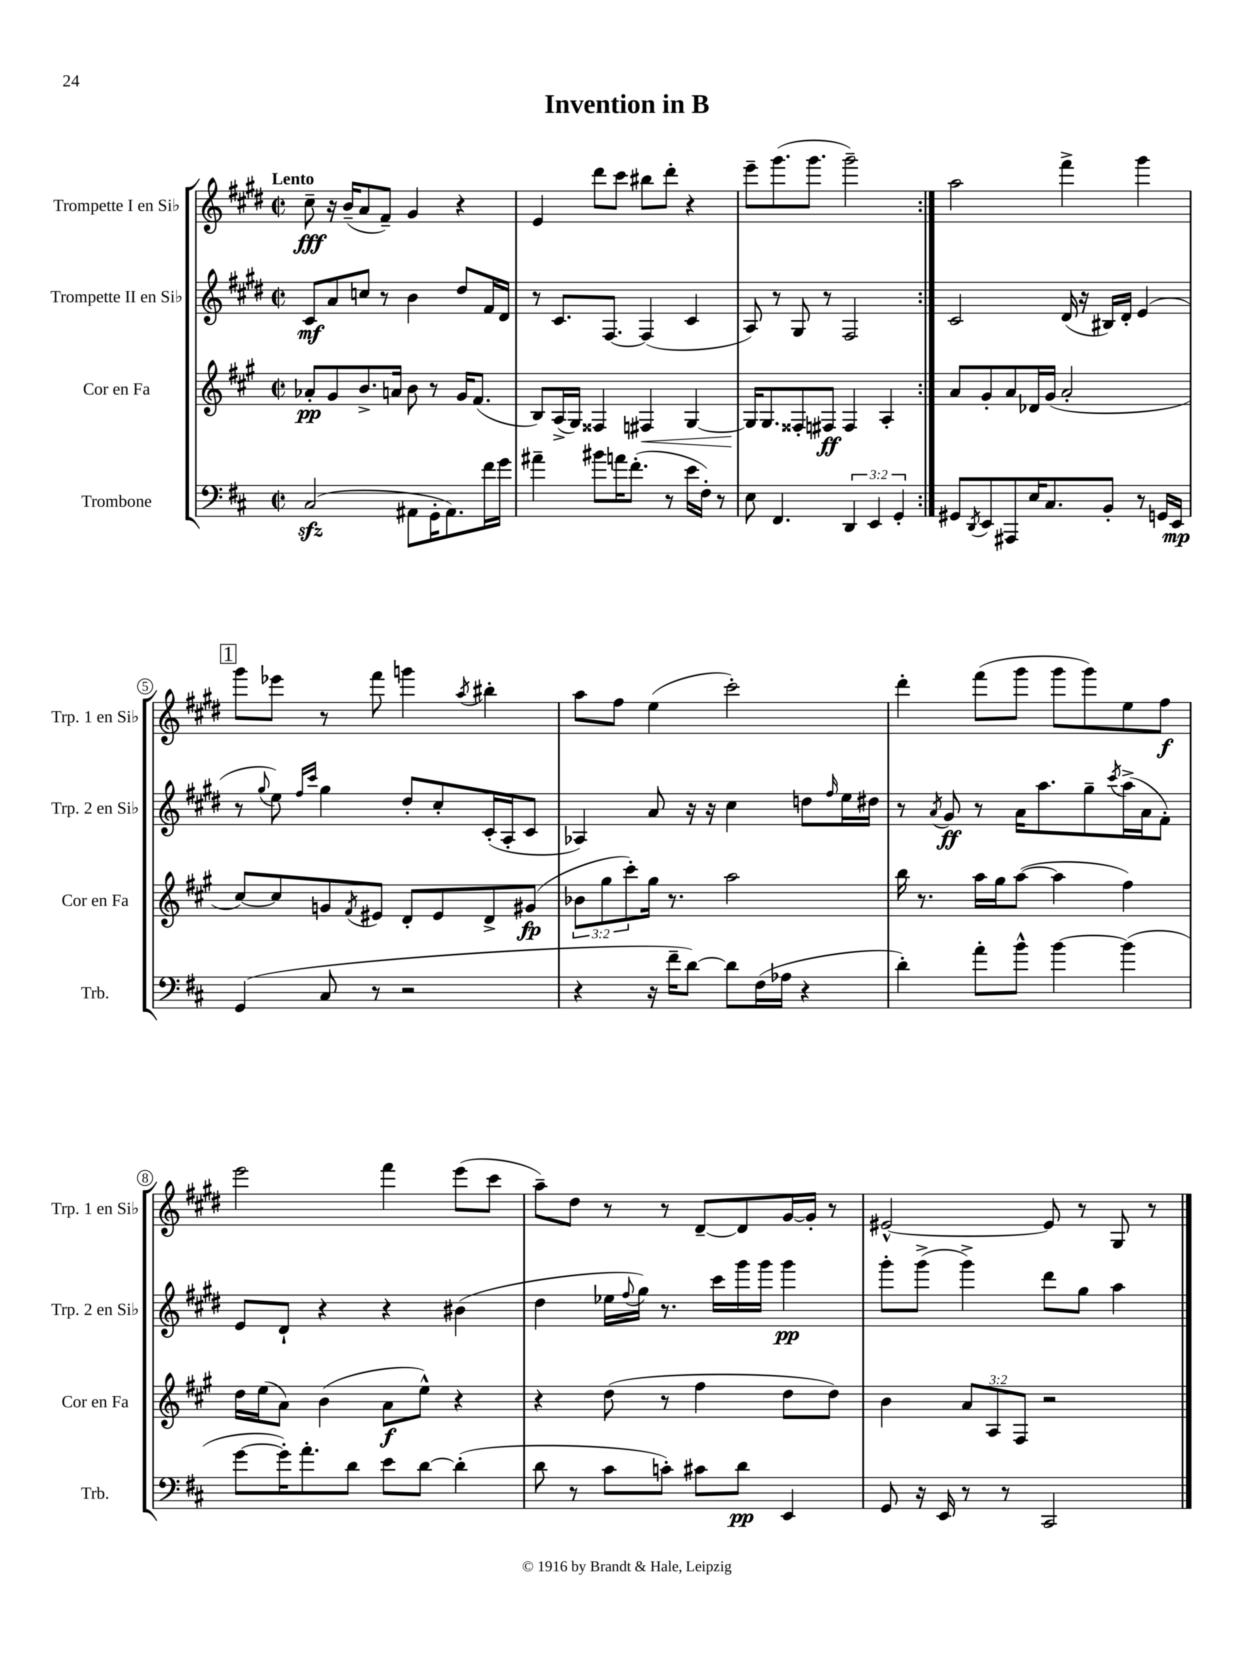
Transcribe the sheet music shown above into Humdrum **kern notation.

**kern	**dynam	**kern	**dynam	**kern	**dynam	**kern	**dynam
*part4	*part4	*part3	*part3	*part2	*part2	*part1	*part1
*staff4	*staff4	*staff3	*staff3	*staff2	*staff2	*staff1	*staff1
*I"Trombone	*	*I"Cor en Fa	*	*I"Trompette II en Si♭	*	*I"Trompette I en Si♭	*
*I'Trb.	*	*I'Cor en Fa	*	*I'Trp. 2 en Si♭	*	*I'Trp. 1 en Si♭	*
*clefF4	*	*clefG2	*	*clefG2	*	*clefG2	*
*k[f#c#]	*	*k[f#c#g#]	*	*k[f#c#g#d#]	*	*k[f#c#g#d#]	*
*M2/2	*	*M2/2	*	*M2/2	*	*M2/2	*
*met(c|)	*	*met(c|)	*	*met(c|)	*	*met(c|)	*
=1	=1	=1	=1	=1	=1	=1	=1
!	!	!	!	!	!	!LO:TX:a:B:t=Lento	!
(2C#zz/	.	8a-X'/L	pp	8c#/L	mf	8cc#~\	fff
.	.	8g#/	.	8a/	.	16r	.
.	.	.	.	.	.	(16b~/KL	.
.	.	8.b^/	.	8ccn/J	.	8a/	.
.	.	.	.	8r	.	8f#~/J)	.
.	.	16an/Jk	.	.	.	.	.
8AA#X\L	.	8b\	.	4b\	.	4g#/	.
16GG'\K	.	8r	.	.	.	.	.
8.AA#\)	.	.	.	.	.	.	.
.	.	16g#/KL	.	8dd#/L	.	4r	.
.	.	(8.f#/J	.	.	.	.	.
16f#\L	.	.	.	16f#/L	.	.	.
16g\JJ	.	.	.	16d#/JJ	.	.	.
=2	=2	=2	=2	=2	=2	=2	=2
4a#X~\	.	8B/L)	.	8r	.	4e/	.
.	.	(16A^/L	.	8.c#/L	.	.	.
.	.	16G#/JJ)	.	.	.	.	.
8b#X\L	.	4F##X/	.	.	.	8ddd#\L	.
.	.	.	.	[8.F#/J	.	.	.
16an\K	.	.	.	.	.	8ccc#\J	.
(8.f#'\J	.	.	.	.	.	.	.
!	!	!	!LO:HP:b	!	!	!	!
.	.	4F#X/	<	(4F#/]	.	8bb#X\L	.
8r	.	.	.	.	.	8ddd#'\J	.
16e\LL	.	[4G#/	.	4c#/	.	4r	.
16F#'\JJ)	.	.	.	.	.	.	.
8r	.	.	.	.	.	.	.
=3	=3	=3	=3	=3	=3	=3	=3
8E\	.	16G#/KL]	.	8A/)	.	8eee~\L	.
.	.	8.G#/	[	.	.	.	.
4.FF#/	.	.	.	8r	.	(8.ggg#\	.
.	.	8F##X'/	.	8G#/	.	.	.
.	.	.	.	.	.	8.ggg#\J	.
.	.	8F#X/J	ff	8r	.	.	.
6DD/	.	4F#/	.	2F#/	.	2ggg#~\)	.
6EE/	.	.	.	.	.	.	.
.	.	4A'/	.	.	.	.	.
6GG'/	.	.	.	.	.	.	.
=4:|!	=4:|!	=4:|!	=4:|!	=4:|!	=4:|!	=4:|!	=4:|!
8GG#X/L	.	8a/L	.	2c#/	.	2aa\	.
8qDD/	.	.	.	.	.	.	.
8EE/	.	8g#'/	.	.	.	.	.
8AAA#X/	.	8a/	.	.	.	.	.
16E/K	.	16d-X/L	.	.	.	.	.
8.C#/	.	(16g#/JJ	.	.	.	.	.
.	.	2a'/	.	(16d#/	.	4fff#^\	.
.	.	.	.	16r	.	.	.
8BB'/J	.	.	.	16B#X/LL)	.	.	.
.	.	.	.	16d#'/JJ	.	.	.
8r	.	.	.	(4e/	.	4ggg#\	.
16GGn/LL	.	.	.	.	.	.	.
16EE/JJ	mp	.	.	.	.	.	.
!!LO:LB:g=z
!!LO:REH:place=s1:t=1
=5	=5	=5	=5	=5	=5	=5	=5
(4GG/	.	[8cc#/L)	.	8r	.	8ggg#\L	.
.	.	.	.	8qqgg#/	.	.	.
.	.	8cc#/]	.	8ee\)	.	8eee-X\J	.
.	.	.	.	16qqff#/LL	.	.	.
.	.	.	.	16qqccc#/JJ	.	.	.
8C#/	.	8gn/	.	4gg#\	.	8r	.
.	.	8qf#/	.	.	.	.	.
8r	.	8e#X/J	.	.	.	8fff#\	.
2r	.	8d'/L	.	8dd#'/L	.	4gggn\	.
.	.	8e#/	.	8cc#'/	.	.	.
.	.	.	.	.	.	8qaa/	.
.	.	8d^/	.	(16c#'/L	.	4bb#X'\	.
.	.	.	.	16A'/J	.	.	.
.	.	(8g#X/J	fp	8c#/J	.	.	.
=6	=6	=6	=6	=6	=6	=6	=6
4r	.	12b-X\L	.	4A-X/)	.	8aa\L	.
.	.	12gg#\	.	.	.	.	.
.	.	.	.	.	.	8ff#\J	.
.	.	12ccc#'\)	.	.	.	.	.
16r	.	16gg#\Jk	.	8a/	.	(4ee\	.
16f#~\KL	.	8.r	.	.	.	.	.
[8d\J)	.	.	.	16r	.	.	.
.	.	.	.	16r	.	.	.
8d\L]	.	2aa\	.	4cc#\	.	2ccc#'\)	.
(16F#\L	.	.	.	.	.	.	.
16A-X\JJ	.	.	.	.	.	.	.
4r	.	.	.	8ddn\L	.	.	.
.	.	.	.	16qqff#/	.	.	.
.	.	.	.	16ee\L	.	.	.
.	.	.	.	16dd#X\JJ	.	.	.
=7	=7	=7	=7	=7	=7	=7	=7
4d'\)	.	16bb\	.	8r	.	4ddd#'\	.
.	.	8.r	.	.	.	.	.
.	.	.	.	8qa/	.	.	.
.	.	.	.	8g#/	ff	.	.
8a'\L	.	16aa\LL	.	8r	.	(8fff#\L	.
.	.	16gg#\J	.	.	.	.	.
8b^^\J	.	([8aa\J	.	16a\KL	.	8ggg#\J	.
.	.	.	.	8.aa\	.	.	.
[4b\	.	4aa\]	.	.	.	8ggg#\L	.
.	.	.	.	8gg#~\	.	8ggg#\)	.
.	.	.	.	8qccc#/	.	.	.
(4b\]	.	4ff#\)	.	(16aa^\L	.	8ee\	.
.	.	.	.	16a\J	.	.	.
.	.	.	.	8f#'\J)	.	8ff#\J	f
!!LO:LB:g=z
=8	=8	=8	=8	=8	=8	=8	=8
[8g\L	.	16dd\LL	.	8e/L	.	2eee\	.
.	.	(16ee\J	.	.	.	.	.
16g'\K])	.	8a\J)	.	8d#`/J	.	.	.
8.a'\	.	.	.	.	.	.	.
.	.	(4b\	.	4r	.	.	.
8d\J	.	.	.	.	.	.	.
8e\L	.	8a\L	f	4r	.	4fff#\	.
[8d\J	.	8ee^^\J)	.	.	.	.	.
(4d'\]	.	4r	.	(4b#X\	.	(8eee\L	.
.	.	.	.	.	.	8ccc#\J	.
=9	=9	=9	=9	=9	=9	=9	=9
8d\	.	4r	.	4dd#\	.	8aa~\L)	.
8r	.	.	.	.	.	8dd#\J	.
8c#\L	.	(8dd\	.	16ee-X\LL	.	8r	.
.	.	.	.	8qqff#/	.	.	.
.	.	.	.	16gg#\JJ)	.	.	.
8cn'\J)	.	8r	.	8.r	.	8r	.
8c#X\L	.	4ff#\	.	.	.	[8d#~/L	.
.	.	.	.	16ccc#\LL	.	.	.
8d\J	pp	.	.	16ggg#\	.	8d#/]	.
.	.	.	.	16ggg#\JJ	.	.	.
4EE/	.	8dd\L	.	4ggg#\	pp	[16g#/L	.
.	.	.	.	.	.	16g#'/JJ]	.
.	.	8dd\J)	.	.	.	8r	.
=10	=10	=10	=10	=10	=10	=10	=10
8GG/	.	4b\	.	8ggg#'\L	.	[2e#X^^/	.
16r	.	.	.	(8ggg#^\J	.	.	.
16EE/	.	.	.	.	.	.	.
8r	.	12a/L	.	4ggg#^\)	.	.	.
.	.	12A/	.	.	.	.	.
8r	.	.	.	.	.	.	.
.	.	12F#/J	.	.	.	.	.
2CC#/	.	2r	.	8ddd#\L	.	8e#/]	.
.	.	.	.	8gg#\J	.	8r	.
.	.	.	.	4aa\	.	8G#/	.
.	.	.	.	.	.	8r	.
==	==	==	==	==	==	==	==
*-	*-	*-	*-	*-	*-	*-	*-
